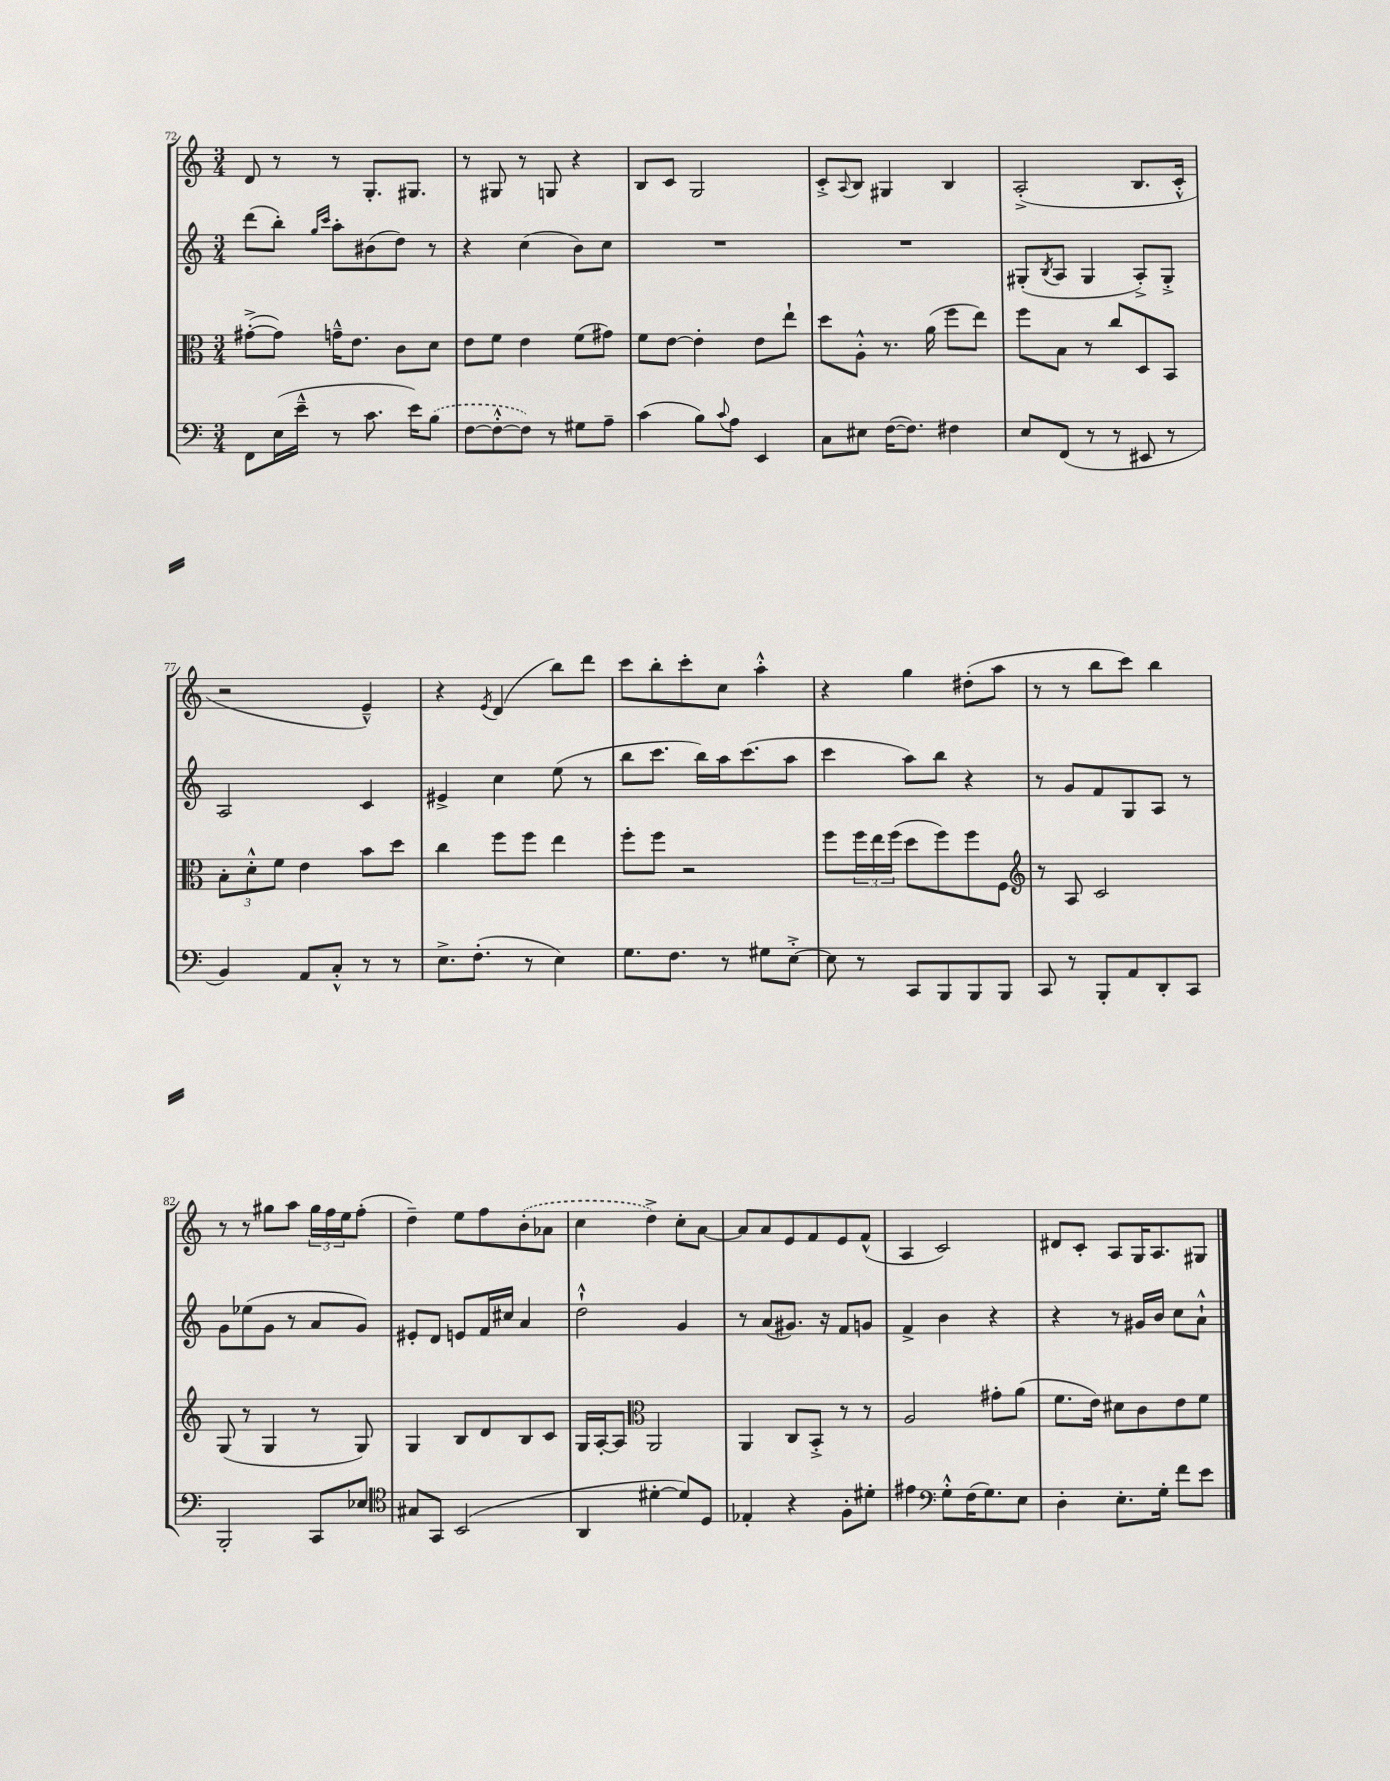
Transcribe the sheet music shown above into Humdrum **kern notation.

**kern	**kern	**kern	**kern
*part4	*part3	*part2	*part1
*staff4	*staff3	*staff2	*staff1
*clefF4	*clefC3	*clefG2	*clefG2
*k[]	*k[]	*k[]	*k[]
*M3/4	*M3/4	*M3/4	*M3/4
=72	=72	=72	=72
8FF\L	([8g#X'^\L	(8ddd\L	8d/
(16E\L	8g#\J])	8bb'\J)	8r
16e~^^\JJ	.	.	.
.	.	16qqgg/LL	.
.	.	16qqccc/JJ	.
8r	16gn~^^\KL	8aa'\L	8r
.	8.e\J	.	.
8.c\	.	(8b#X\	8.G'/L
.	8c\L	8dd\J)	.
16e\KL)	.	.	8.G#X/J
(8B\J	8d\J	8r	.
=73	=73	=73	=73
[8F\L	8e\L	4r	8r
8F'^^\_	8f\J	.	8G#X/
8F\J])	4e\	(4cc\	8r
8r	.	.	8Gn/
8G#X\L	(8f\L	8b\L)	4r
8A~\J	8g#X\J)	8cc\J	.
=74	=74	=74	=74
(4c\	8f\L	2.r	8B/L
.	[8e\J	.	8c/J
8B\L)	4e'\]	.	2G/
8qqc/	.	.	.
8A\J	.	.	.
4EE/	8e\L	.	.
.	8ee`\J	.	.
=75	=75	=75	=75
8C\L	8dd\L	2.r	8c'^/L
.	.	.	8qqA/
8E#X\J	8A'^^\J	.	8B/J
([16F\KL	8.r	.	4G#X/
8.F\J])	.	.	.
.	(16a\	.	.
4F#X\	8ff\L	.	4B/
.	8ee\J)	.	.
=76	=76	=76	=76
8E/L	8ff\L	(8G#X'/L	(2A'^/
.	.	8qB/	.
(8FF/J	8B\J	8A/J	.
8r	8r	4G#/	.
8r	8cc/L	.	.
8EE#X/	8D/	8A'^/L)	8.B/L
8r	8BB/J	8G#'^/J	.
.	.	.	16c'^^/Jk
!!LO:LB:g=z
=77	=77	=77	=77
4BB/)	12B'\L	2A/	2r
.	12d'^^\	.	.
.	12f\J	.	.
8AA/L	4e\	.	.
8C'^^/J	.	.	.
8r	8b\L	4c/	4e~^^/)
8r	8dd\J	.	.
=78	=78	=78	=78
8.E^\L	4cc\	4e#X^/	4r
(8.F'\J	.	.	.
.	.	.	8qe/
.	8ff\L	4cc\	(4d/
8r	8ff\J	.	.
4E\)	4ee\	(8ee\	8bb\L)
.	.	8r	8ddd\J
=79	=79	=79	=79
8.G\L	8ff'\L	8bb\L	8ccc\L
.	8ff\J	8.ccc\J	8bb'\
8.F\J	.	.	.
.	2r	.	8ccc'\
.	.	16bb\LL)	.
8r	.	16aa\J	8cc\J
.	.	(8.ccc\	.
8G#X\L	.	.	4aa'^^\
[8E'^\J	.	8aa\J	.
=80	=80	=80	=80
8E\]	8ff\L	4ccc\	4r
8r	24ff\L	.	.
.	24ee\	.	.
.	(24ff\JJ	.	.
8CC/L	8dd\L	8aa\L)	4gg\
8BBB/	8ff\)	8bb\J	.
8BBB/	8ff\	4r	(8dd#X'\L
8BBB/J	8F\J	.	8aa\J
=81	=81	=81	=81
*	*clefG2	*	*
8CC/	8r	8r	8r
8r	8A/	8g/L	8r
8BBB'/L	2c/	8f/	8bb\L
8AA/	.	8G/	8ccc\J)
8DD'/	.	8A/J	4bb\
8CC/J	.	8r	.
!!LO:LB:g=z
=82	=82	=82	=82
2BBB'/	(8G/	8g\L	8r
.	8r	(8ee-X\	8r
.	4G/	8g\J	8gg#X\L
.	.	8r	8aa\J
8CC/L	8r	8a/L	24gg#\LL
.	.	.	24ff\
.	.	.	24ee\J
8E-X/J	8G/)	8g/J)	(8ff'\J
=83	=83	=83	=83
*clefC4	*	*	*
8G#X/L	4G/	8e#X'/L	4dd~\)
8GG/J	.	8d/J	.
(2BB/	8B/L	8en/L	8ee\L
.	8d/	16f/L	8ff\
.	.	16cc#X/JJ	.
.	8B/	4a/	(8b'\
.	8c/J	.	8a-X\J
=84	=84	=84	=84
4AA/	16G/LL	2dd`^^\	4cc\
.	[16A'/J	.	.
.	8A/J]	.	.
*	*clefC3	*	*
[4d#X'\	2AA/	.	4dd^\)
8d#/L])	.	4g/	8cc'\L
8D/J	.	.	[8a\J
=85	=85	=85	=85
4E-X'/	4AA/	8r	8a/L]
.	.	(8a/L	8a/
4r	8C/L	8.g#X/J)	8e/
.	8BB'^/J	.	8f/
.	.	16r	.
8F'\L	8r	8f/L	8e/
8d#X'\J	8r	8gn/J	(8f^^/J
=86	=86	=86	=86
4e#X\	2A/	4f^/	4A/
*clefF4	*	*	*
8G'^^\L	.	4b\	2c/)
(16F\K	.	.	.
8.G\)	.	.	.
.	8g#X'\L	4r	.
8E\J	(8a\J	.	.
=87	=87	=87	=87
4D'\	8.f\L	4r	8d#X/L
.	.	.	8c'/J
.	16e\Jk)	.	.
8.E'\L	8d#X\L	8r	8A/L
.	8c\	16g#X/LL	16G/K
16G'\Jk	.	16b/JJ	8.A/
8f\L	8e\	8cc\L	.
8e\J	8f\J	8a`^^\J	8G#X/J
==	==	==	==
*-	*-	*-	*-
